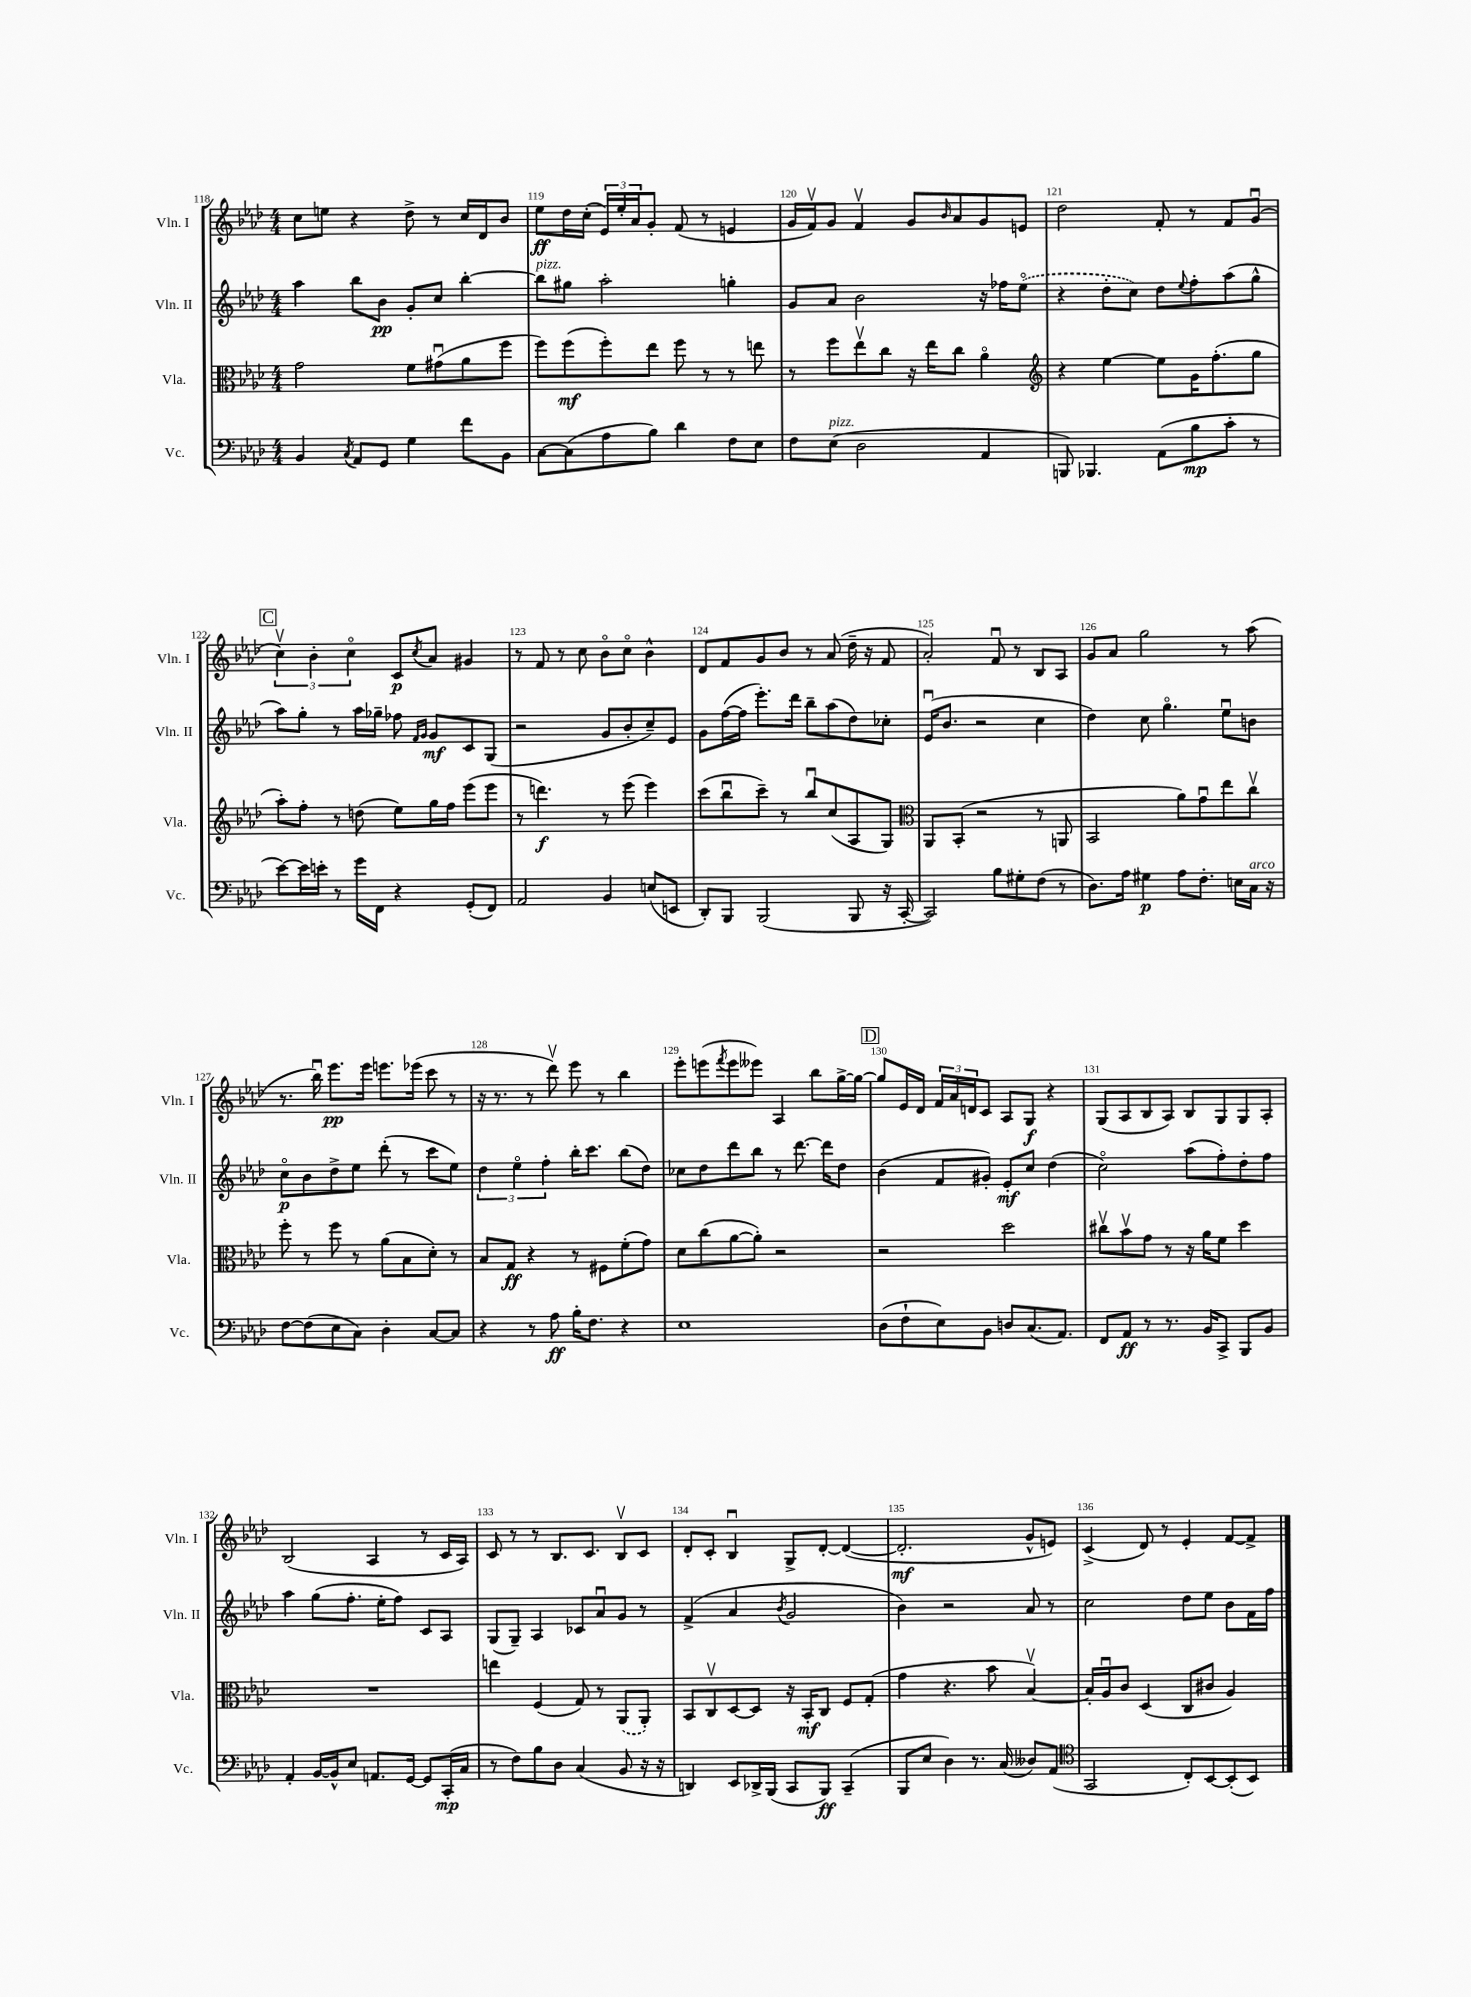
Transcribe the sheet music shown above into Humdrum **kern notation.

**kern	**kern	**kern	**kern
*staff4	*staff3	*staff2	*staff1
*clefF4	*clefC3	*clefG2	*clefG2
*k[b-e-a-d-]	*k[b-e-a-d-]	*k[b-e-a-d-]	*k[b-e-a-d-]
*M4/4	*M4/4	*M4/4	*M4/4
4BB-/	2g\	4aa-\	8cc\L
.	.	.	8ee\J
8qC/	.	.	.
8AA-/L	.	8bb-\L	4r
8GG/J	.	8b-\J	.
4G\	8f\L	8g'/L	8dd-^\
.	(8g#u\	8cc/J	8r
8f\L	8a-\	[4bb-'\	16cc/LL
.	.	.	16d-/J
8BB-\J	8ff\J	.	8b-/J
=	=	=	=
[8C\L	8ff\L)	8bb-\]L	8ee-\L
(8C\]	(8ff\	8gg#\J	16dd-\L
.	.	.	(16cc'\JJ
8A-\	8ff'\)	2aa-'\	24e-/LL)
.	.	.	24ee-'/
.	.	.	24a-/J
8B-\J)	8ee-\J	.	8g'/J
4d-\	8ff\	.	(8f/
.	8r	.	8r
8F\L	8r	4gg'\	4e/
8E-\J	8ee\	.	.
=	=	=	=
8F\L	8r	8g/L	16g/LL
.	.	.	16fv/J)
(8E-\J	8ff\L	8a-/J	8g/J
2D-\	8ee-v\	2b-\	4fv/
.	8cc\J	.	.
.	16r	.	8g/L
.	16ee-\LK	.	.
.	.	.	16qqb-/
.	8cc\J	.	8a-/
4AA-/	4a-o\	16r	8g/
.	.	16ff-\LK	.
.	.	(8ee-o\J	8e/J
=	=	=	=
*	*clefG2	*	*
8BBB/)	4r	4r	2dd-\
4.BBB-/	.	.	.
.	[4ee-\	8dd-'\L	.
.	.	8cc\J)	.
(8AA-\L	8ee-\]L	8dd-\L	8f'/
.	.	8qqee-/	.
8B-\	16g\K	8ff'\	8r
.	(8.ff'\	.	.
8c'\J	.	(8aa-\	8f/L
8r	8gg\J	8gg^^\J	(8gu/J
=	=	=	=
[8e-\L)	8aa-'\L)	8aa-\L)	6ccv\)
16e-\]L	8ff'\J	8gg'\J	.
.	.	.	6b-'\
16e'\JJ	.	.	.
8r	8r	8r	.
.	.	.	6cco\
16g\LL	(8dd\	16aa-\LL	.
16FF\JJ	.	16gg-~\JJ	.
4r	8ee-\L)	8ff-\	8c/L
.	.	16qqf/LL	.
.	.	16qqg/JJ	8qcc/
.	16gg\L	8g/L	8a-/J
.	16ff\JJ	.	.
(8GG'/L	(8eee-\L	8c/	4g#/
8FF/J)	8eee-\J	(8G/J	.
=	=	=	=
2AA-/	8r	2r	8r
.	4.ddd\)	.	8f/
.	.	.	8r
.	.	.	8cc\
4BB-/	8r	8g/L	8b-o\L
.	(8eee-\	8b-'/	8cco\J
(8E/L	4eee-\)	8cc~/)	4b-^^\
8EE/J	.	8e-/J	.
=	=	=	=
8DD-'/L)	(8ccc\L	8g\L	8d-/L
8BBB-/J	8bb-u\	([16ff\L	8f/
.	.	16ff\]JJ	.
(2BBB-/	8ccc~\J)	8.eee-'\L)	8g/
.	8r	.	8b-/J
.	.	16ddd-\Jk	.
.	8bb-u/L	8bb-~\L	8r
.	(8cc/	(8aa-\	(8a-/
8BBB-/	8A-/	8dd-\)	16dd-~\
.	.	.	16r
16r	8G/J)	8cc-'\J	8f/
[16CC'/	.	.	.
=	=	=	=
*	*clefC3	*	*
2CC/])	8AA-/L	(16e-u/LK	2a-'/)
.	.	8.b-/J	.
.	(8BB-'/J	.	.
.	2r	2r	.
8B-\L	.	.	8fu/
8G#'\	.	.	8r
(8F\J	8r	4cc\	8B-/L
8r	8AA/	.	8A-/J
=	=	=	=
8.D-\L)	2BB-/	4dd-\)	8g/L
.	.	.	8a-/J
16A-\Jk	.	.	.
4G#\	.	8cc\	2gg\
.	.	4.ggo\	.
8A-\L	8a-\L)	.	.
8.F'\J	8gu\	.	.
.	8ee-\	8ee-u\L	8r
16E\LL	.	.	.
16C\JJ	8ccv\J	8b\J	(8aa-\
16r	.	.	.
=	=	=	=
[8F\L	8ff'\	8cco\L	8.r
(8F\]	8r	8b-\	.
.	.	.	16bb-u\)
8E-\	8ff\	8dd-^\	8.eee-\L
8C\J)	8r	8ee-\J	.
.	.	.	16eee-\Jk
4D-'\	(8a-\L	(8ddd-'\	8.eee\L
.	8B-\	8r	.
.	.	.	(16eee-\Jk
[8C/L	8d-'\J)	8ccc\L	8ccc\
8C/]J	8r	8ee-\J)	8r
=	=	=	=
4r	8B-/L	6dd-\	16r
.	.	.	8.r
.	8G/J	.	.
.	.	6ee-o\	.
8r	4r	.	8r
.	.	6ff'\	.
8A-\	.	.	8ddd-v\)
16B-'\LK	8r	16bb-'\LK	8eee-\
8.F\J	.	8.ccc\J	.
.	8F#\L	.	8r
4r	(8f'\	(8bb-\L	4bb-\
.	8g\J)	8dd-\J)	.
=	=	=	=
1E-	8d-\L	8cc-\L	8eee-'\L
.	(8cc\	8dd-\	(8eee\
.	.	.	8qfff/
.	[8a-\	8ddd-\	8eee\
.	8a-'\]J)	8bb-\J	8eee--\J)
.	2r	8r	4A-/
.	.	[8.ddd-\	.
.	.	.	8bb-\L
.	.	16ddd-\]LK	.
.	.	8dd-\J	[16gg^\L
.	.	.	16gg\_JJ
=	=	=	=
(8D-\L	2r	(4b-\	8gg/]L
8F`\	.	.	16e-/L
.	.	.	16d-/JJ
8E-\)	.	8f/L	24f/LL
.	.	.	24a-/
.	.	.	24d/J
8BB-\J	.	8g#'/J)	8c/J
8D/L	2dd-\	8e-'/L	8A-/L
(8.C/	.	8cc/J	8G/J
.	.	(4dd-\	4r
8.AA-/J)	.	.	.
=	=	=	=
8FF/L	8cc#v\L	2cco\)	(8G/L
8AA-/J	8b-v\	.	8A-/
8r	8g\J	.	8B-/
8.r	8r	.	8A-/J)
.	16r	(8aa-\L	8B-/L
16BB-/LK	16a-\LK	.	.
8CC^/J	8f\J	8ff'\)	8G/
8BBB-/L	4dd-\	8dd-'\	8G/
8BB-/J	.	8ff\J	8A-'/J
=	=	=	=
4AA-'/	1r	4aa-\	(2B-/
[16BB-/LL	.	(8gg\L	.
16BB-^^/]J	.	.	.
8E-/J	.	8.ff'\J	.
8.AA/L	.	.	4A-/
.	.	16ee-'\LK	.
.	.	8ff\J)	.
[16GG/Jk	.	.	.
8GG/]L	.	8c/L	8r
(16CC'/L	.	8A-/J	16c/LL
16C/JJ	.	.	16A-/JJ)
=	=	=	=
8r	4ee\	(8G/L	8c/
8F\L)	.	8G~/J)	8r
8B-\	(4F/	4A-/	8r
8D-\J	.	.	8.B-/L
(4C/	8G/)	8c-/L	.
.	.	.	8.c/J
.	8r	8a-u/	.
8BB-/	(8AA-/L	8g/J	8B-v/L
16r	8AA-'/J)	8r	8c/J
16r	.	.	.
=	=	=	=
4DD/)	8BB-/L	(4f^/	8d-'/L
.	8Cv/	.	8c'/J
8EE-/L	[8D-/	4a-/	4B-u/
16DD-^/L	8D-/]J	.	.
(16BBB-/JJ	.	.	.
.	.	8qb-/	.
8CC/L	16r	2g/	8G^/L
.	16BB-'/LK	.	.
8BBB-/J)	8C/J	.	[8d-'/J
(4CC~/	8F/L	.	(4d-/_
.	(8G'/J	.	.
=	=	=	=
8BBB-/L	4g\	4b-\)	2.d-'/]
8E-/J	.	.	.
4D-\)	4.r	2r	.
8.r	.	.	.
.	8b-\	.	.
(16C/	.	.	.
8D--/L)	[4B-v/)	8a-/	8g^^/L
(8AA-/J	.	8r	8e/J)
=	=	=	=
*clefC4	*	*	*
2GG/	16B-'/]LL	2cc\	(4c^/
.	16A-u/J	.	.
.	8c/J	.	.
.	(4D-/	.	8d-/)
.	.	.	8r
8C'/L)	8C/L	8dd-\L	4e-'/
[8BB-/	8c#/J	8ee-\J	.
(8BB-'/]	4A-/)	8b-\L	[8f/L
8BB-/J)	.	16f\L	8f^/]J
.	.	16ff\JJ	.
==	==	==	==
*-	*-	*-	*-
